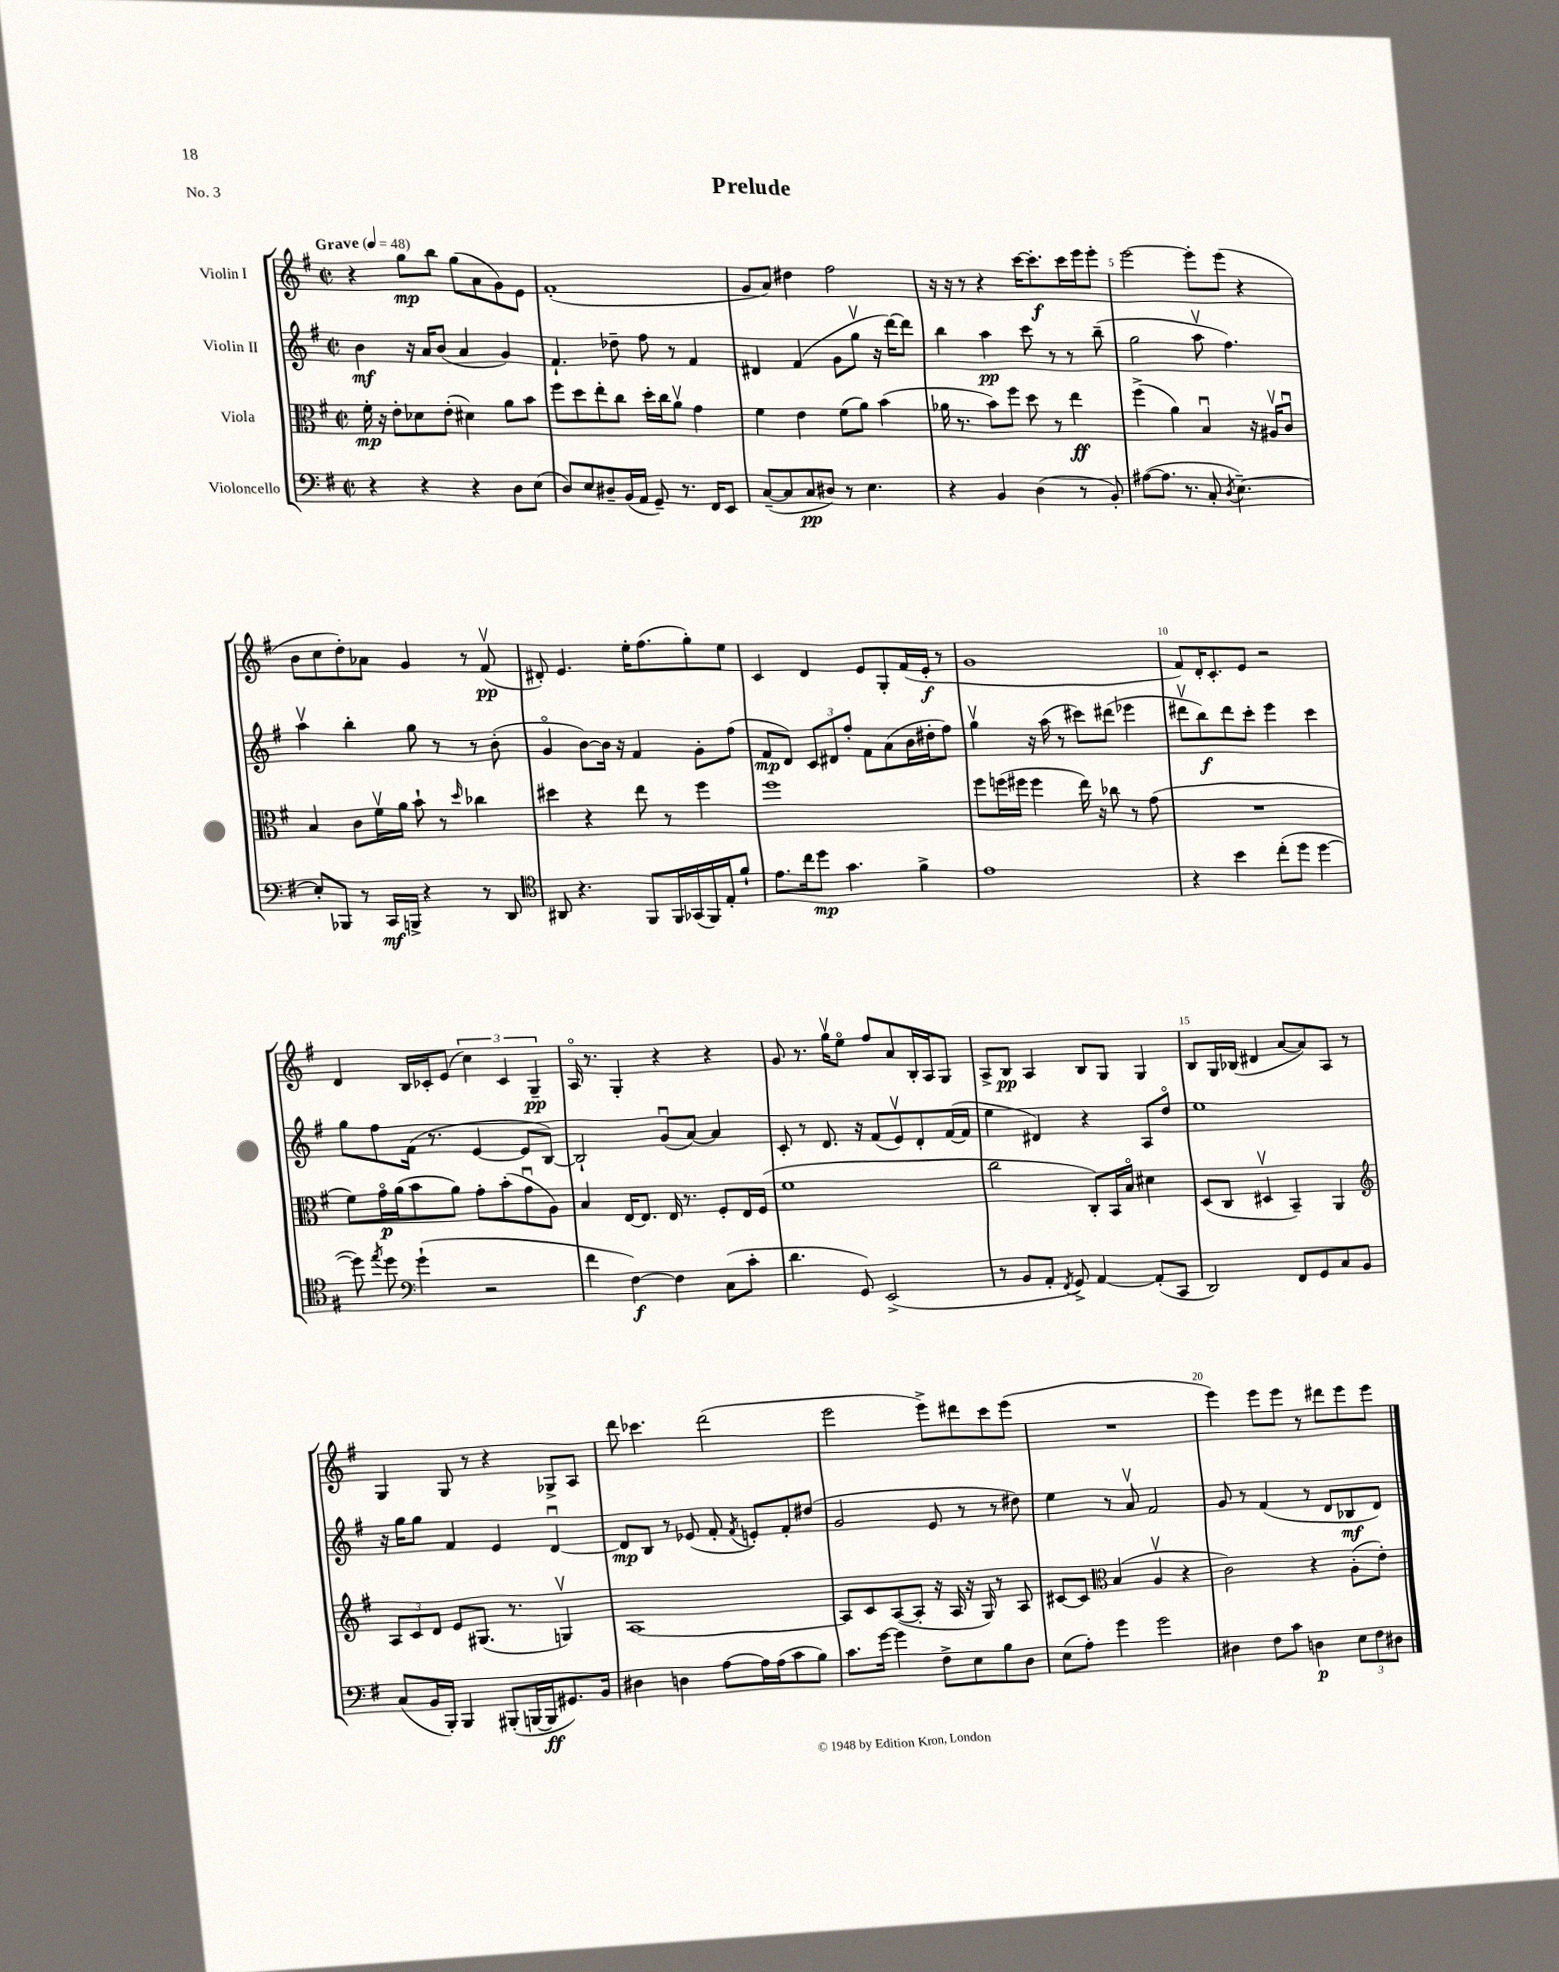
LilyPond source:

\header { title = "Prelude" piece = "No. 3" }
<<
\new StaffGroup <<
\new Staff = "s0" \with { instrumentName = "Violin I" } {
    \clef treble \key g \major \defaultTimeSignature \time 2/2 \tempo "Grave" 4 = 48
    \autoBeamOff r4 g''8[\mp b''8] g''8[( a'8 g'8) e'8] |
    fis'1-.( |
    g'8[ a'8]) dis''4 fis''2 |
    r16 r16 r8 r4 c'''16[~ c'''8.-.\f c'''16 e'''16 e'''8]-. |
    e'''2~ e'''8[-. e'''8]( r4 |
    b'8[ c''8 d''8-.) aes'8] g'4 r8 fis'8\upbow\pp( |
    dis'8-.) e'4. e''16[-. fis''8.( g''8-.) e''8] |
    c'4 d'4 e'8[ g8-. fis'16( e'16]-.\f r8 |
    g'1 |
    fis'8[) d'16-. c'8.-. e'8] r2 |
    d'4 b16[ ces'16-. e'8]( \tuplet 3/2 { c''4) ces'4 g4--\pp } |
    a16\flageolet r8. g4-. r4 r4 |
    g'8 r8. g''16[\upbow e''8]\flageolet fis''8[ a'8 b16-. a16 g8] |
    a8[-> b8]\pp a4 b8[ g8] g4 |
    b8[ g16 bes16]( dis'4 a'8[~ a'8) a8] r8 |
    g4 g8 r8 r4 ges8[-> a8] |
    d'''8 ces'''4. d'''2( |
    e'''2 e'''8[->) dis'''8 c'''8 e'''8]( |
    R1 |
    e'''4) e'''8[ e'''8] r8 dis'''8[ e'''8 e'''8] \bar "|." |
}
\new Staff = "s1" \with { instrumentName = "Violin II" } {
    \clef treble \key g \major \defaultTimeSignature \time 2/2
    \autoBeamOff b'4\mf r16 a'16[ b'8]( a'4 g'4) |
    fis'4.-! des''8-- fis''8 r8 fis'4 |
    dis'4 fis'4( g'8[ g''8]\upbow r16 d'''16[~) d'''8] |
    b''4 a''4\pp c'''8 r8 r8 b''8--( |
    g''2 a''8\upbow fis''4.) |
    a''4\upbow b''4-. g''8 r8 r8 b'8-.( |
    g'4\flageolet b'8[~) b'16] r16 fis'4 g'8[-. fis''8]( |
    fis'8[\mp d'8]) \tuplet 3/2 { c'8[ dis'8 fis''8]-. } fis'8[ a'8( b'16 dis''16-. fis''8]) |
    g''4\upbow r16 a''16( r8 cis'''8[) dis'''8]( ees'''4 |
    dis'''8[\upbow b''8\f) dis'''8 c'''8]-. e'''4 c'''4 |
    g''8[ fis''8 fis'16]( r8. e'4~ e'8[ b8]~) |
    b2-! g'8[\downbow( a'8]~) a'4 |
    c'8-. r8 d'8. r16 fis'8[( e'8\upbow) d'8-. fis'16~( fis'16] |
    e''4 dis'4) r4 a8[ d''8]\flageolet |
    e''1 |
    r16 g''16[ g''8] fis'4 e'4 d'4~\downbow |
    d'8[\mp b8] r8 ees'8( fis'8-. \acciaccatura { fis'8 } e'8[-.) fis'8-. dis''8]( |
    g'2 e'8 r8 r8 dis''8) |
    e''4 r8 a'8\upbow fis'2 |
    g'8 r8 fis'4( r8 d'8[ bes8\mf d'8]) \bar "|." |
}
\new Staff = "s2" \with { instrumentName = "Viola" } {
    \clef alto \key g \major \defaultTimeSignature \time 2/2
    \autoBeamOff fis'16-.\mp r16 e'8[-. des'8 e'8]-.( dis'4) a'8[ b'8] |
    fis''8[ d''8 e''8-. c''8] d''16[-. c''16 a'8]\upbow g'4 |
    fis'4 e'4 fis'8[( a'8]) b'4( |
    aes'16 r8. b'8[) fis''8] d''8 r8 e''4\ff |
    fis''4->( a'4) b4\downbow r16 ais16[\upbow c'8]\downbow |
    b4 c'8[ fis'16\upbow a'16] b'8-! r8 \grace { d''16 } ces''4 |
    dis''4 r4 e''8 r8 fis''4 |
    fis''1 |
    fis''8[ f''16( fis''16] fis''4 e''16) r16 ces''8 r8 g'8( |
    R1 |
    fis'8[) g'16\flageolet\p a'16( b'8 a'8]) g'8[-. b'8-.( g'8\downbow a8]) |
    b4 e16[~ e8.] e16 r8. fis8[-. e16 fis16]( |
    fis'1 |
    c''2 c8[-.) b,16 b16]\flageolet dis'4 |
    d8[( c8] dis4\upbow b,4--) a,4 |
    \clef treble \tuplet 3/2 { a8[ c'8 d'8] } e'8[ gis8.]( r8. g4\upbow) |
    a1~ |
    a8[ c'8 a8~( a8]-. r16 a16 r16 g16) r8 a8 |
    cis'8[~ cis'8] \clef alto b4( a4\upbow r4 |
    c'2) r4 a8[-.( e'8]-.) \bar "|." |
}
\new Staff = "s3" \with { instrumentName = "Violoncello" } {
    \clef bass \key g \major \defaultTimeSignature \time 2/2
    \autoBeamOff r4 r4 r4 d8[ e8]( |
    d8[) e8 dis8-- b,16( a,16] g,8--) r8. fis,16[ e,8] |
    c8[~--( c8 c8\pp dis8]) r8 e4. |
    r4 b,4 d4( r8 b,8-.) |
    ais8[~( ais8.] r8. c8-. \acciaccatura { d8 } e4.~--) |
    e8[-. bes,,8] r8 c,16[\mf b,,16]-> r4 r8 d,8 |
    \clef tenor ais,8 r4. fis,8[ fis,16 ges,16( fis,16) e16-. fis'8]-! |
    e'8.[ c''16 d''8]\mp g'4. fis'4-> |
    e'1 |
    r4 b'4 c''8[-.( d''8] d''4~ |
    d''8) \acciaccatura { e''8 } d''8 \clef bass g'4-!( r2 |
    fis'4 fis4~\f) fis4 c8[( c'8]-. |
    d'4. g,8) e,2->( |
    r8 b,8[ a,8]-. \acciaccatura { fis,8 } g,8->) a,4~ a,8[-.( c,8] |
    d,2) fis,8[ g,8 c8 b,8] |
    c8[( b,16 b,,16]-.) b,,4 bis,,8[-.( b,,16~ b,,16\ff gis,8.) b,16] |
    dis4 d4 a8[~ a16 a16( c'8 b8]) |
    c'8.[ g'16]~ g'4 fis8[-> e8 b8 d8] |
    e8[( a8]-.) g'4 g'2 |
    dis4 fis8[ c'8] d4\p \tuplet 3/2 { e8[ fis8 dis8] } \bar "|." |
}
>>
>>
\layout { \context { \Score \override BarNumber.break-visibility = ##(#f #t #t) barNumberVisibility = #(every-nth-bar-number-visible 5) } }
